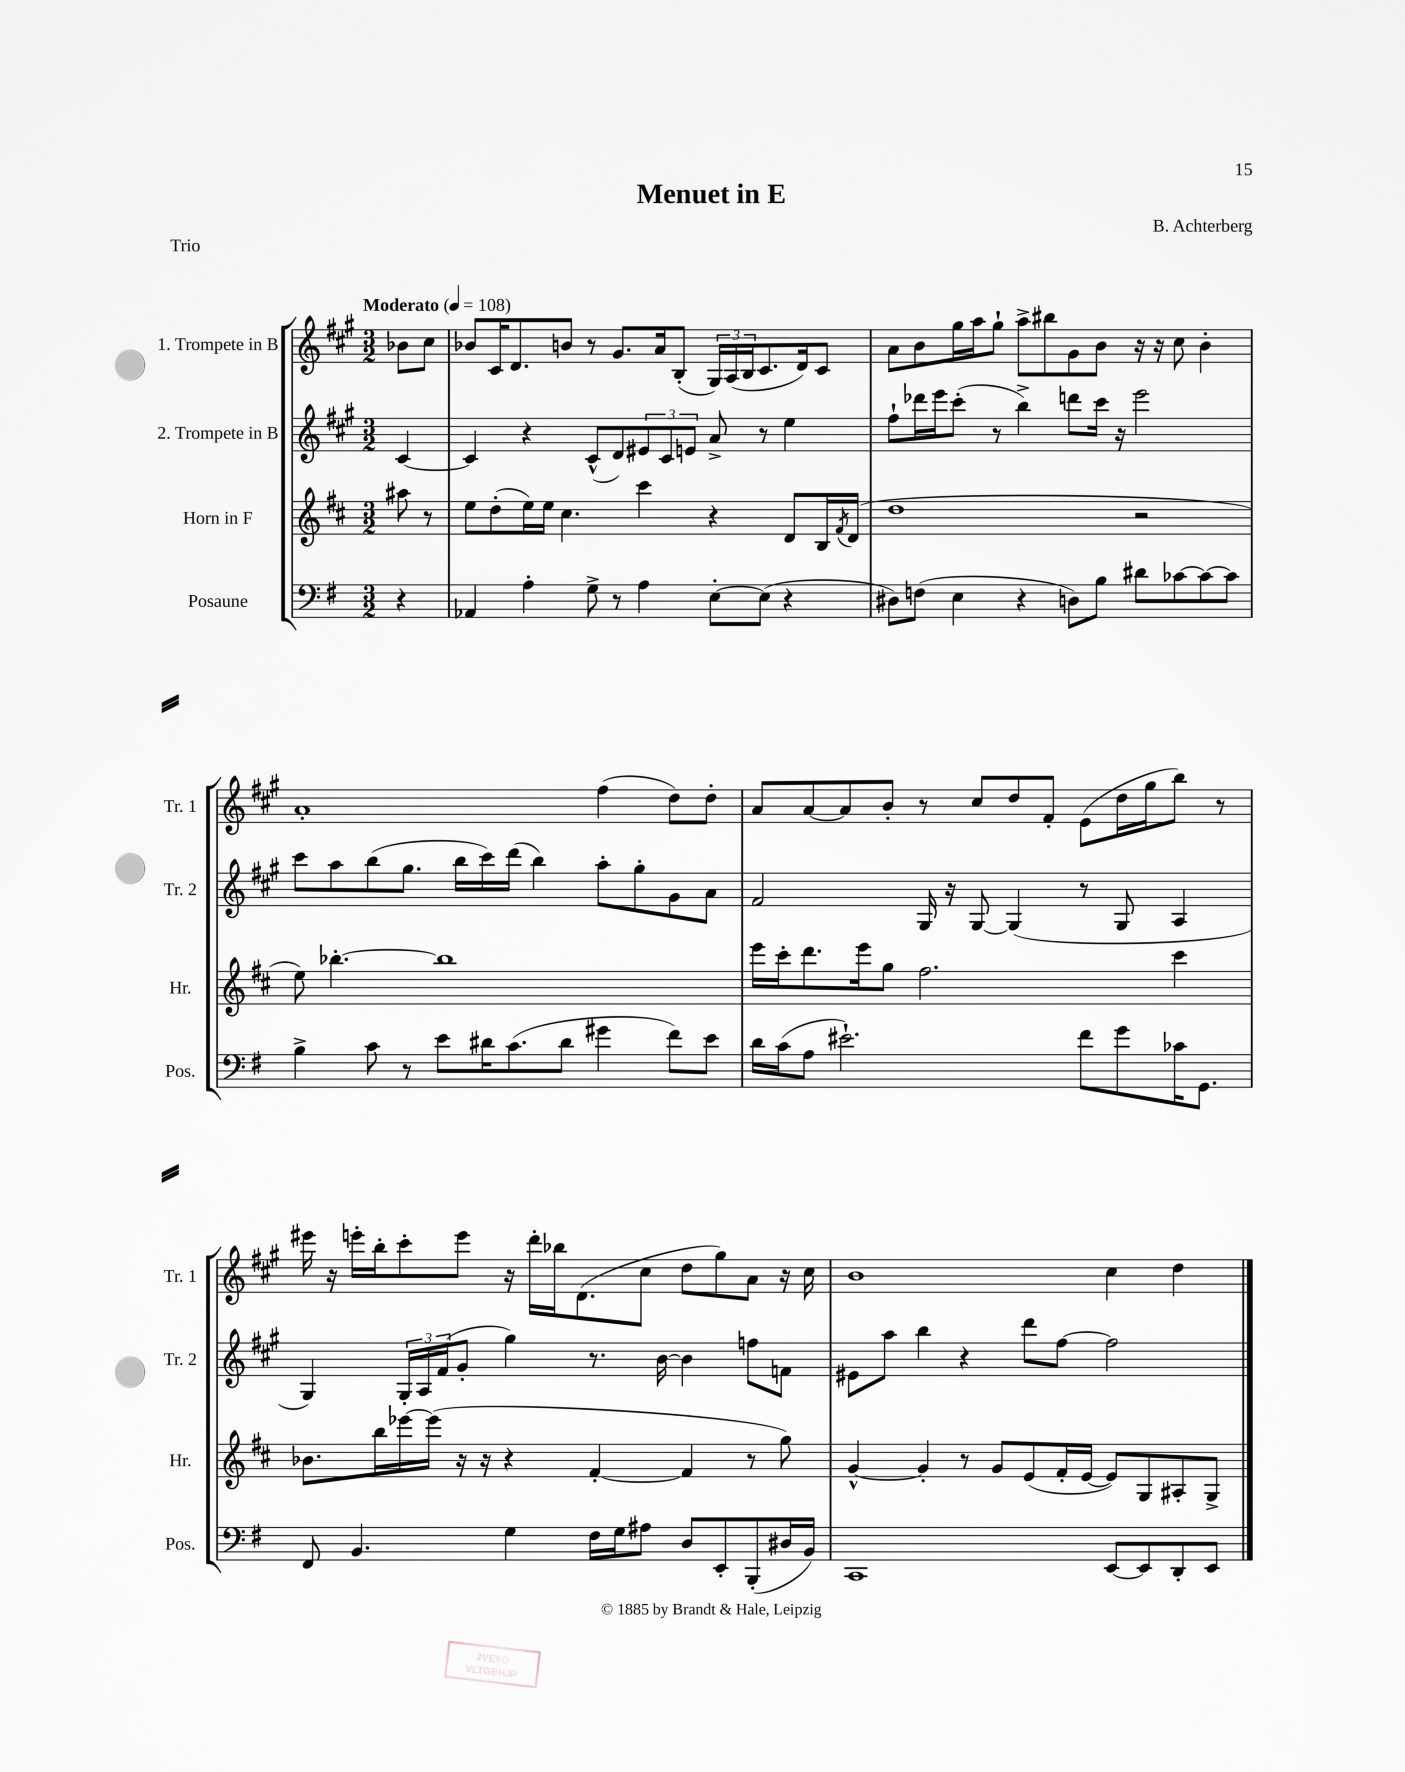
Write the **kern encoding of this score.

**kern	**kern	**kern	**kern
*staff4	*staff3	*staff2	*staff1
*clefF4	*clefG2	*clefG2	*clefG2
*k[f#]	*k[f#c#]	*k[f#c#g#]	*k[f#c#g#]
*M3/2	*M3/2	*M3/2	*M3/2
*MM108	*MM108	*MM108	*MM108
4r	8aa#	[4c#	8b-
.	8r	.	8cc#
=	=	=	=
4AA-	8ee	4c#]	8b-
.	(8dd'	.	16c#
.	.	.	8.d
4A'	16ee)	4r	.
.	16ee	.	.
.	4.cc#	.	8b
8G^	.	(8c#^^	8r
8r	.	8d)	8.g#
4A	4ccc#	12e#	.
.	.	.	16a
.	.	12c#	.
.	.	.	(8B'
.	.	12e	.
[8E'	4r	8a^	24G#)
.	.	.	(24A
.	.	.	24B
(8E]	.	8r	8.c#
4r	8d	4ee	.
.	.	.	16d)
.	16B	.	8c#
.	8qf#	.	.
.	(16d	.	.
=	=	=	=
8D#)	1dd	8ff#`	8a
(8F	.	16ddd-	8b
.	.	16eee	.
4E	.	(8ccc#'	16gg#
.	.	.	16aa
.	.	8r	8gg#`
4r	.	4bb^)	8aa^
.	.	.	8bb#
8D)	.	8ddd	8g#
8B	.	16ccc#	8b
.	.	16r	.
8d#	2r	2eee	16r
.	.	.	16r
[8c-	.	.	8cc#
8c-_	.	.	4b'
8c-]	.	.	.
=	=	=	=
4B^	8ee)	8ccc#	1a'
.	[4.bb-'	8aa	.
8c	.	(8bb	.
8r	.	8.gg#	.
8e	1bb-]	.	.
.	.	16bb	.
16d#	.	16ccc#)	.
(8.c	.	(16ddd	.
.	.	4bb)	.
8d#	.	.	.
4g#	.	8aa'	(4ff#
.	.	8gg#'	.
8f#)	.	8g#	8dd)
8e	.	8a	8dd'
=	=	=	=
16d	16eee	2f#	8a
(16c	16ccc#'	.	.
8A	8.ddd	.	[8a
2.e#`)	.	.	8a]
.	16eee	.	.
.	8gg	.	8b'
.	2.ff#	16G#	8r
.	.	16r	.
.	.	[8G#	8cc#
.	.	(4G#]	8dd
.	.	.	8f#'
8f#	.	8r	(8e
8g	.	8G#	16dd
.	.	.	16gg#
16c-	4ccc#	4A	8bb)
8.GG	.	.	.
.	.	.	8r
=	=	=	=
8FF#	8.b-	4G#)	16eee#
.	.	.	16r
4.BB	.	.	16eee'
.	16bb	.	16bb'
.	[16eee-	24G#'	8ccc#'
.	.	24A	.
.	(16eee-]	.	.
.	.	(24f#	.
.	16r	8g#'	8eee
.	16r	.	.
4G	4r	4gg#)	16r
.	.	.	16ddd'
.	.	.	16bb-
.	.	.	(8.d
16F#	[4f#'	8.r	.
16G	.	.	.
8A#	.	.	8cc#
.	.	[16b	.
8D	4f#]	4b]	8dd
8EE'	.	.	8gg#)
(8BBB'	8r	8ff	8a
16D#	8gg)	8f	16r
16BB)	.	.	16cc#
=	=	=	=
1CC	[4g^^	8e#	1b
.	.	8aa	.
.	4g']	4bb	.
.	8r	4r	.
.	8g	.	.
.	(8e	8ddd	.
.	16f#'	[8ff#	.
.	[16e	.	.
[8EE	8e])	2ff#]	4cc#
8EE]	8G	.	.
8DD'	8A#'	.	4dd
8EE	8G^	.	.
==	==	==	==
*-	*-	*-	*-
